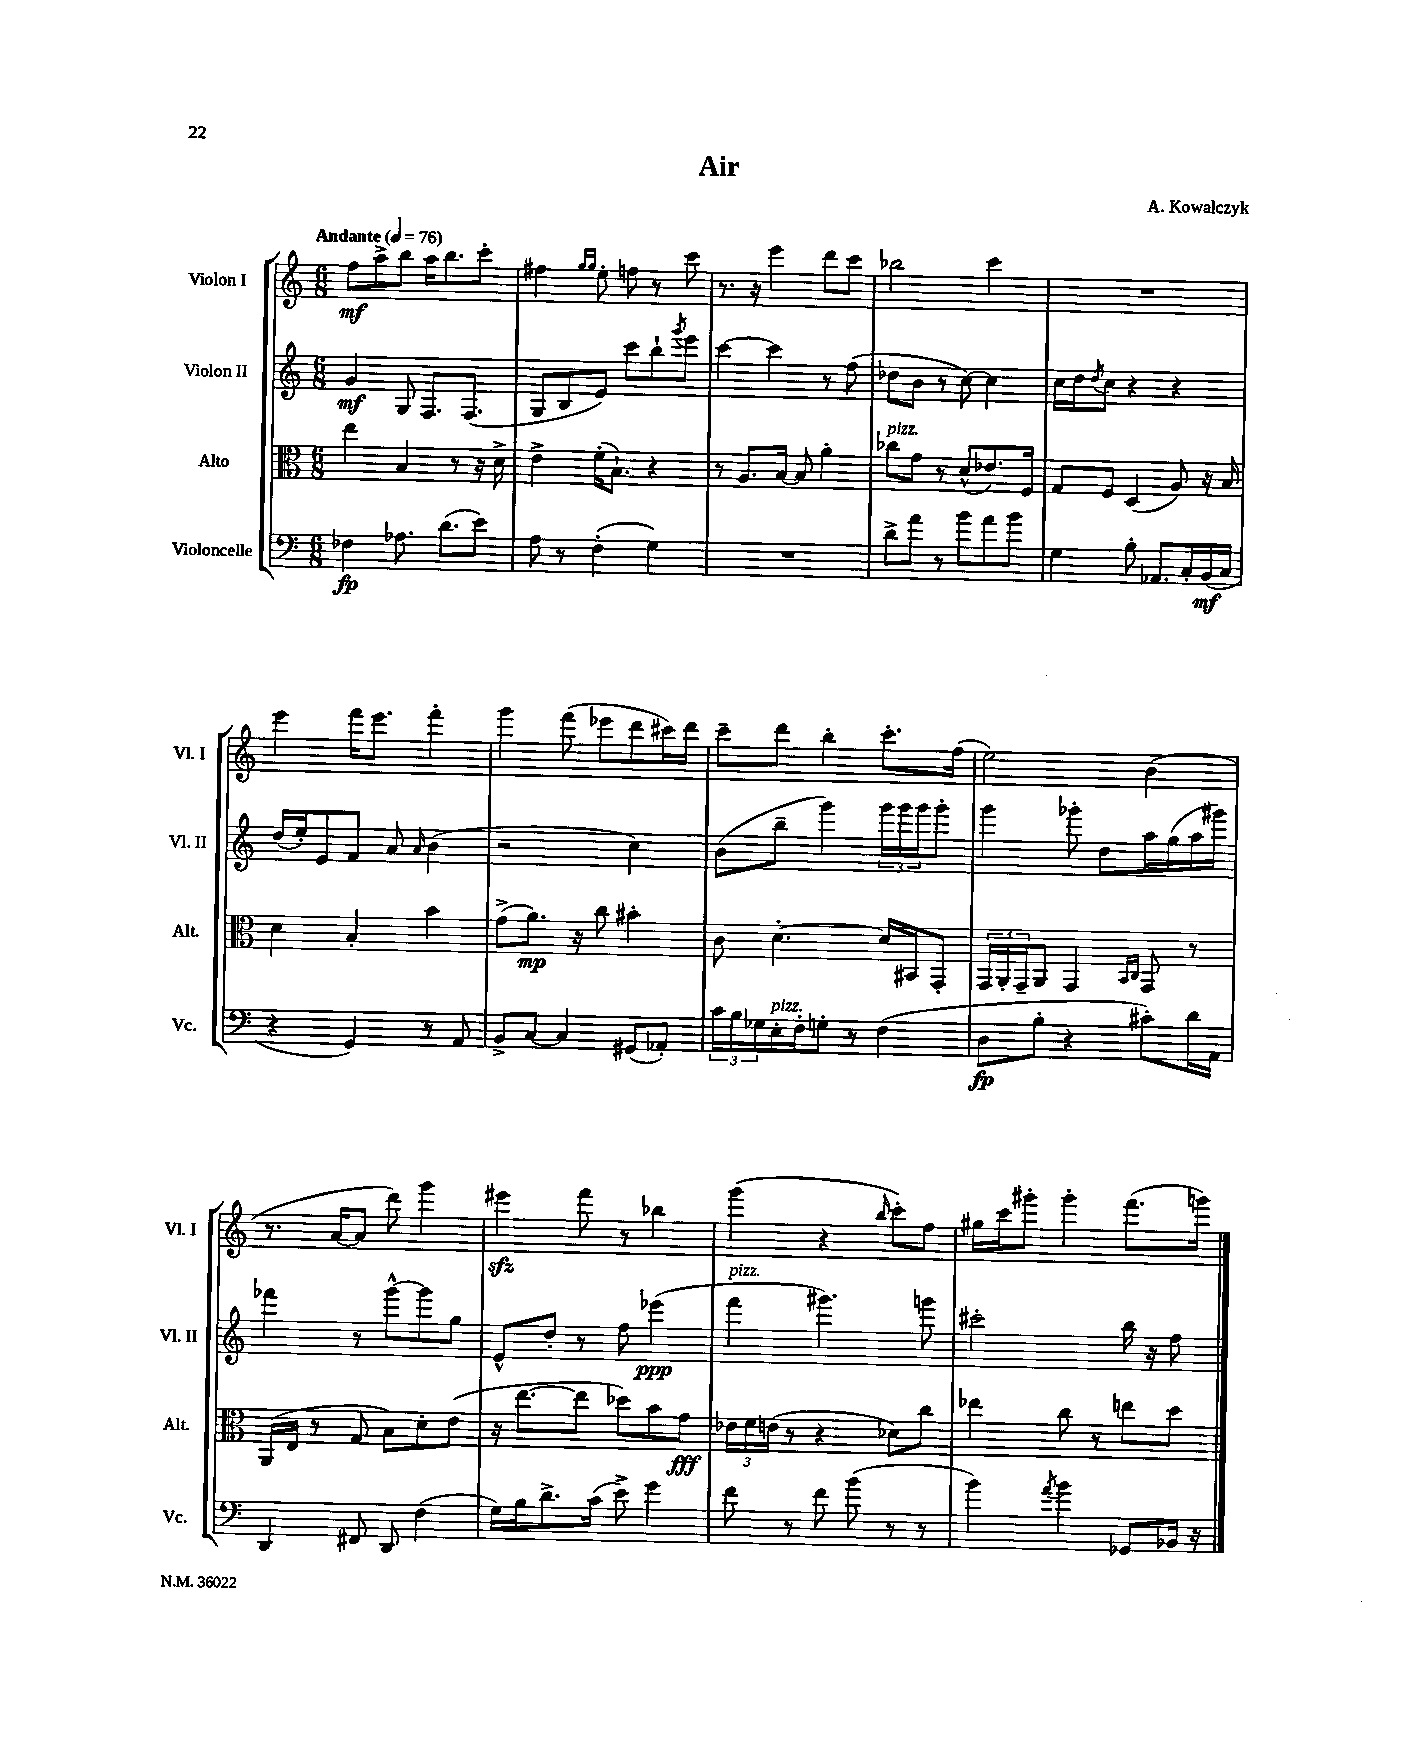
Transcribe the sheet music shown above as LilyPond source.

\header { title = "Air" composer = "A. Kowalczyk" }
<<
\new StaffGroup <<
\new Staff = "s0" \with { instrumentName = "Violon I" shortInstrumentName = "Vl. I" } {
    \clef treble \key c \major \numericTimeSignature \time 6/8 \tempo "Andante" 4 = 76
    f''8\mf a''8-> b''8 a''16 b''8. c'''8-. |
    fis''4 \grace { g''16 g''16 } e''8-. f''8 r8 c'''8 |
    r8. r16 e'''4 d'''8 c'''8 |
    bes''2 c'''4 |
    R2. |
    e'''4 f'''16 e'''8. f'''4-. |
    g'''4 f'''8( ees'''8 d'''8 cis'''16) d'''16 |
    c'''8-- d'''8 b''4-. c'''8.-. f''16( |
    e''2) b'4( |
    r8. a'16~ a'8 d'''8) g'''4 |
    eis'''4\sfz f'''8 r8 bes''4 |
    g'''4( r4 \grace { b''16 } c'''8-.) f''8 |
    gis''16 c'''16 gis'''8-. gis'''4-. f'''8.( g'''16) \bar "|." |
}
\new Staff = "s1" \with { instrumentName = "Violon II" shortInstrumentName = "Vl. II" } {
    \clef treble \key c \major \numericTimeSignature \time 6/8
    g'4\mf g8 f8. f8.( |
    g8 b8 e'8) c'''8 b''8-! \acciaccatura { g'''8 } e'''8 |
    c'''4~ c'''4 r8 f''8( |
    des''8 b'8 r8 c''8~) c''4 |
    c''16 d''16 \acciaccatura { d''8 } c''8 r4 r4 |
    d''16( e''16-.) e'8 f'8 a'8 \grace { a'16 } b'4( |
    r2 c''4) |
    b'8( b''8-- g'''4) \tuplet 3/2 { g'''16 g'''16 g'''16 } g'''8-. |
    g'''4 ges'''8-. d''8 a''16 g''16( a''16 gis'''16) |
    fes'''4 r8 g'''8~-^ g'''8 g''8 |
    e'8-^ d''8-. r8 f''8 ees'''4\ppp( |
    f'''4^\markup { \italic "pizz." } gis'''4.) g'''8 |
    cis'''2-. b''16 r16 f''8 \bar "|." |
}
\new Staff = "s2" \with { instrumentName = "Alto" shortInstrumentName = "Alt." } {
    \clef alto \key c \major \numericTimeSignature \time 6/8
    e''4 b4 r8 r16 d'16-> |
    e'4-> f'16-.( b8.-!) r4 |
    r8 a8. b16~ b8 a'4-. |
    ces''8^\markup { \italic "pizz." } g'8 r8 d'8-^( ees'8.) f16 |
    g8 f8 d4( a8) r16 b16 |
    d'4 b4-. b'4 |
    g'8->( a'8.\mp) r16 c''8 bis'4-. |
    c'8 d'4.~-. d'16 bis,16 g,8-. |
    \tuplet 3/2 { g,16 a,16-. g,16-- } a,8 g,4 \grace { b,16 c16 } g,8 r8 |
    a,16( e16 r8 g8 b8) d'8-. e'8( |
    r16 e''8.~ e''8 des''8) b'8 g'8\fff |
    \tuplet 3/2 { ees'16 f'16 e'16( } r8 r4 des'8) c''8 |
    ees''4 c''8 r8 e''8 d''8 \bar "|." |
}
\new Staff = "s3" \with { instrumentName = "Violoncelle" shortInstrumentName = "Vc." } {
    \clef bass \key c \major \numericTimeSignature \time 6/8
    fes4\fp aes8. d'8.( e'8) |
    a8 r8 f4-.( g4) |
    R2. |
    d'8-> a'8 r8 b'8 a'8 b'8 |
    g4 b8-. aes,8. c16-. b,16\mf( c16 |
    r4 g,4) r8 a,8 |
    b,8-> c8~ c4 gis,8( aes,8-.) |
    \tuplet 3/2 { c'16 b16 ges16 } e16-.^\markup { \italic "pizz." } f16-. g8-. r8 f4( |
    d8\fp b8-. r4 cis'8-.) d'16 a,16 |
    d,4 fis,8 d,8 f4( |
    g16) b16 d'8.-> c'16( e'8->) g'4 |
    f'8 r8 f'8 b'8( r8 r8 |
    b'4) \acciaccatura { a'8 } b'4 ges,8 bes,16 r16 \bar "|." |
}
>>
>>
\layout { \context { \Score \remove "Bar_number_engraver" } }
